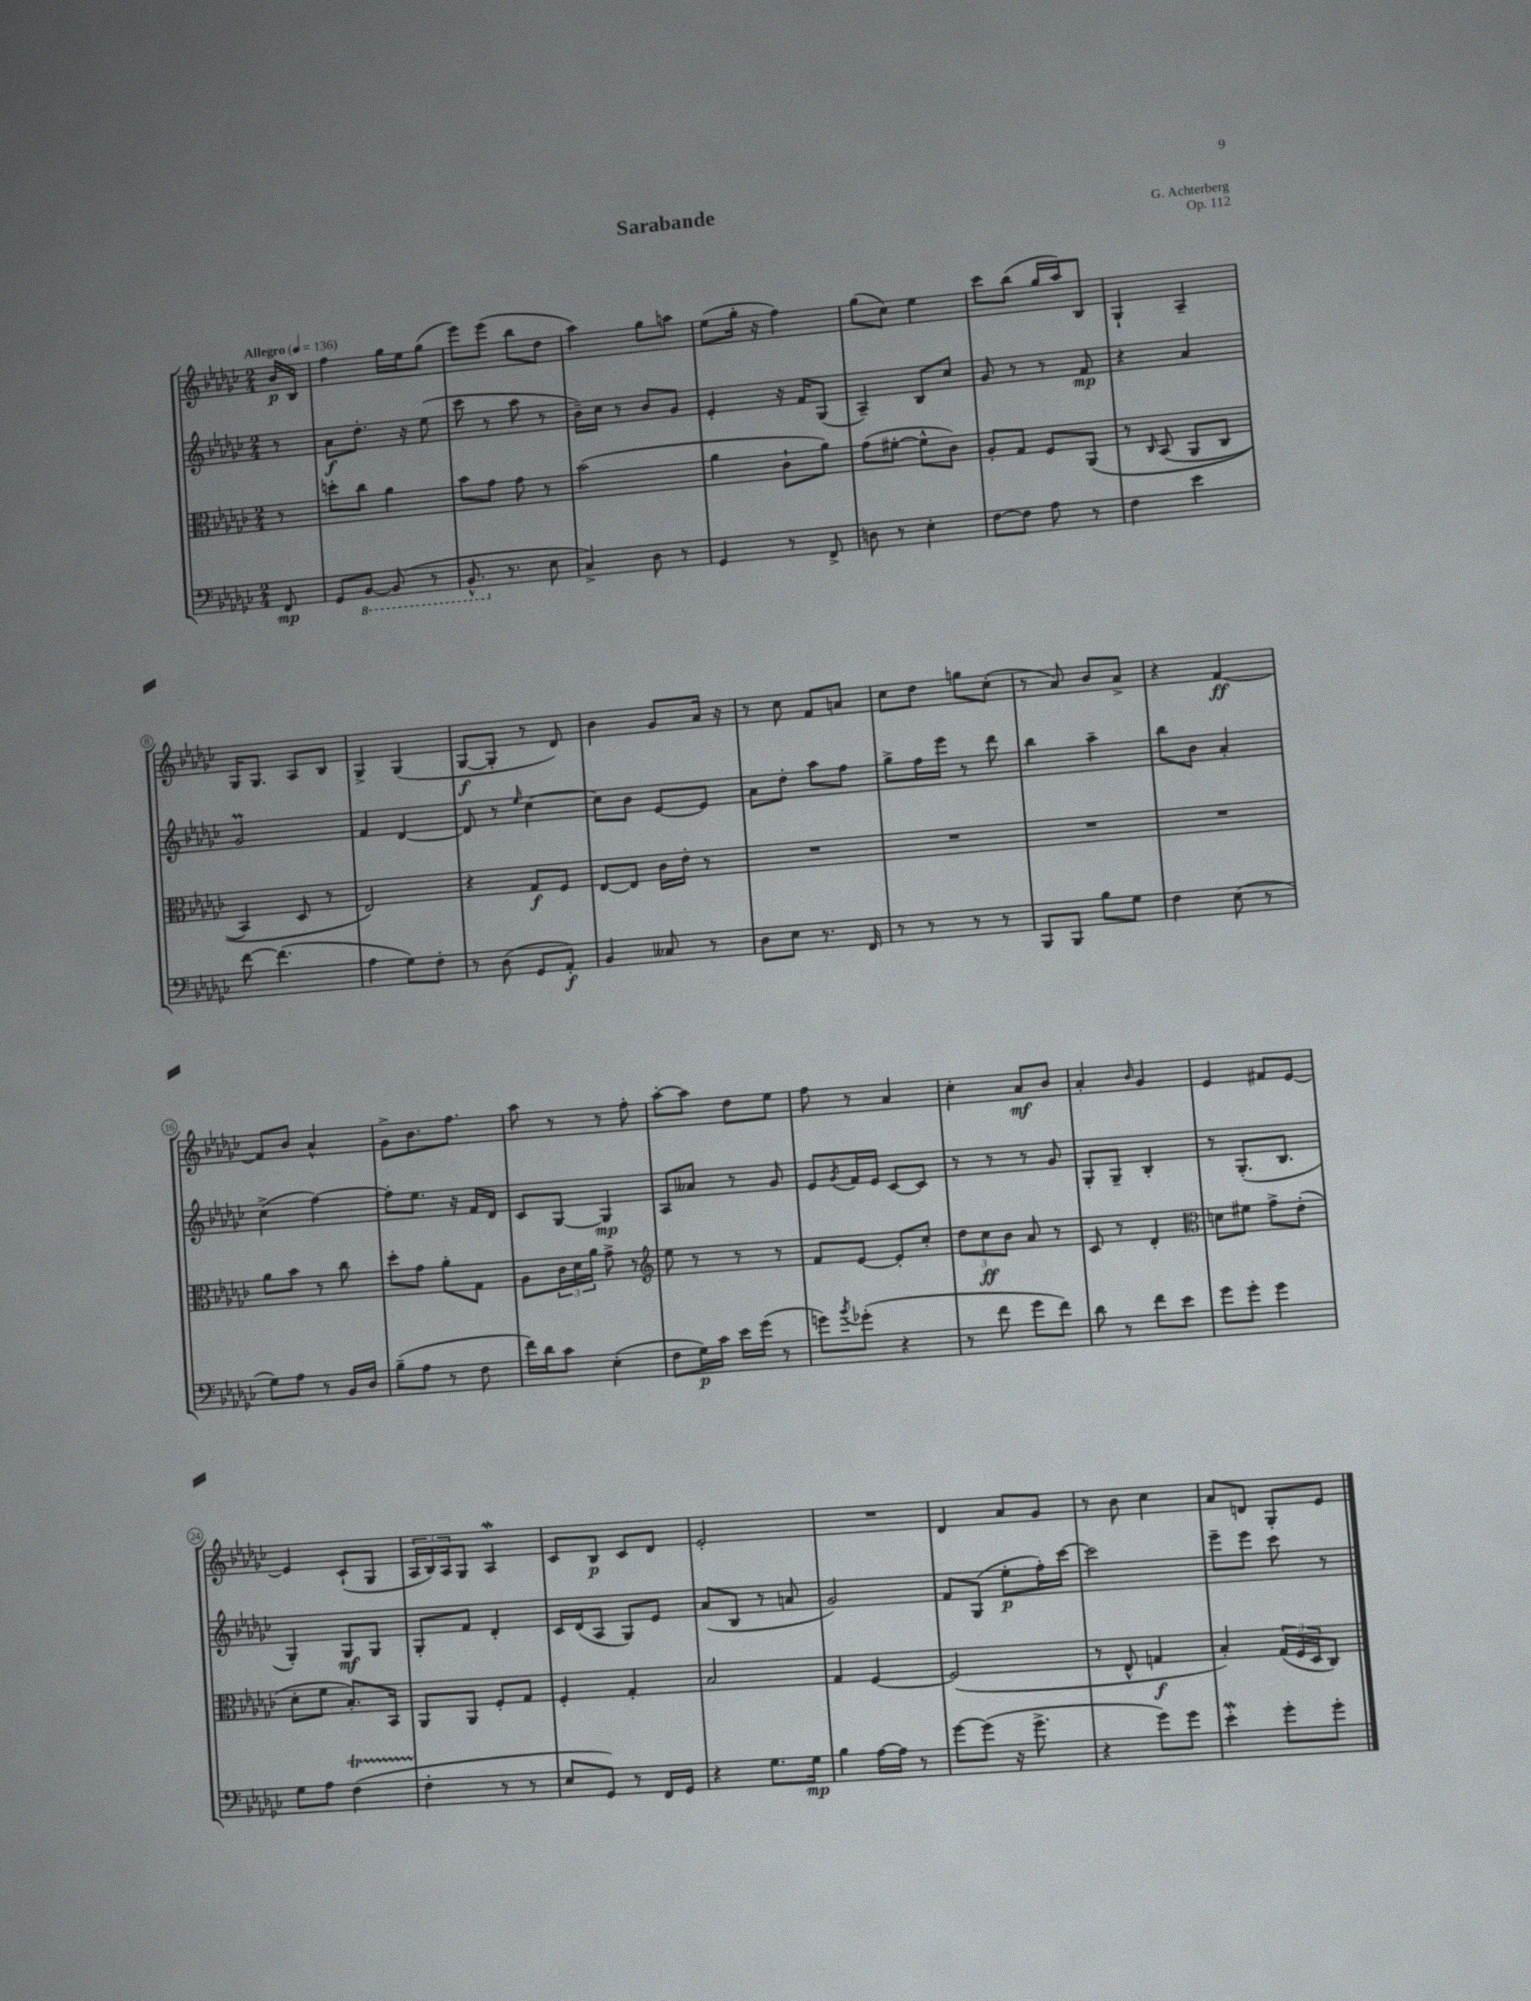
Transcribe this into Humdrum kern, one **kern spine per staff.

**kern	**kern	**kern	**kern
*staff4	*staff3	*staff2	*staff1
*clefF4	*clefC3	*clefG2	*clefG2
*k[b-e-a-d-g-c-]	*k[b-e-a-d-g-c-]	*k[b-e-a-d-g-c-]	*k[b-e-a-d-g-c-]
*M2/4	*M2/4	*M2/4	*M2/4
*MM136	*MM136	*MM136	*MM136
8FF/	8r	8r	16b-/LL
.	.	.	16B-/JJ
=	=	=	=
8GG-/L	8dd'\L	8a-\L	4ff\
[8BBB-/J	8cc-\J	8.dd-'\J	.
(8BBB-/]	4a-\	.	16gg-\LL
.	.	16r	16ee-\J
8r	.	(8ee-\	(8gg-\J
=	=	=	=
8.BBB-^^/	8b-\L	8ccc-\	8eee-\L)
.	8g-\J	8r	(8eee-\J
8.r	.	.	.
.	8g-\	8aa-\	8bb-\L
8E-\	8r	8r	8dd-\J
=	=	=	=
4C-^/)	(2b-\	16b-~\LL)	4aa-\)
.	.	16cc-\JJ	.
.	.	8r	.
8D-\	.	8b-/L	8gg-\L
8r	.	8g-/J	8aa\J
=	=	=	=
4GG-/	4a-\	4e-'/	(8ee-\L
.	.	.	16gg-'\Jk
.	.	.	16r
8r	8c-`\L	16r	4ff\)
.	.	16f/LK	.
8FF^/	8a-\J)	(8G-/J	.
=	=	=	=
8D\	(8g-\L	4A-~/)	(8gg-\L
8r	[8f#'\J	.	8cc-\J)
4E-'\	8f#^^\]L	8B-/L	4ee-\
.	8c-\J)	8cc-/J	.
=	=	=	=
[8F\L	8A-'/L	8g-/	8ccc-\L
8F\]J	8G-/J	8r	(8bb-\J
8A-\	8F/L	8r	16gg-/LL
.	.	.	16aa-/J)
8r	&(8AA-/J	8f/	8B-/J
=	=	=	=
4F\	8r	4r	4G-`/
.	16qqC-/	.	.
.	(8BB-/	.	.
4e-\	8AA-/L	4a-/	4A-~/
.	8C-/J	.	.
=	=	=	=
[8f\	4BB-/)	2g-/	16G-/LK
.	.	.	8.G-/J
(4.f\]	.	.	.
.	8D-/	.	8A-/L
.	8r	.	8B-/J
=	=	=	=
4A-\	2E-/&)	4f/	4G-^/
8G-\L)	.	[4d-/	(4G-/
8F'\J	.	.	.
=	=	=	=
8r	4r	8d-/]	[8G-/L
(8D-\	.	8r	8G-'/]J
.	.	16qqee-/	.
8GG-/L	8G-/L	[4cc-\	8r
8AA-'/J)	8F/J	.	8d-/)
=	=	=	=
4BB-/	[8E-/L	8cc-\]L	4b-\
.	8E-/]J	8b-\J	.
8C--/	16c-\LL	[8e-/L	8g-/L
.	16e-'\JJ	.	.
8r	8r	8e-/]J	16a-/Jk
.	.	.	16r
=	=	=	=
8D-\L	2r	8a-\L	8r
8E-\J	.	8dd-'\J	8cc-\
8.r	.	8aa-\L	8f/L
.	.	8ff\J	8a/J
16FF/	.	.	.
=	=	=	=
8r	2r	8gg-^\L	8cc-\L
8r	.	16ff\L	8dd-\J
.	.	16eee-\JJ	.
8r	.	8r	8gg\L
8r	.	8ddd-\	(8cc-'\J
=	=	=	=
8BBB-/L	2r	4bb-\	8r
8BBB-/J	.	.	8a-/)
8B-\L	.	4aa-~\	8b-/L
8G-\J	.	.	8a-^/J
=	=	=	=
4F\	2r	8bb-\L	4r
.	.	8b-\J	.
(8E-\	.	4a-'/	[4f/
8r	.	.	.
=	=	=	=
8G-\L)	8a-\L	(4cc-^\	8f/]L
8A-\J	8b-\J	.	8b-/J
8r	8r	[4ff\)	4a-^^/
16BB-/LL	8cc-\	.	.
16D-/JJ	.	.	.
=	=	=	=
(8B-~\L	8dd-'\L	8ff'\]L	8g-^\L
8A-\J	8g-\J	8.ee-\J	8.b-\
8r	8a-'\L	.	.
.	.	16r	8.ff\J
8F\	8G-\J	16f/LL	.
.	.	16d-/JJ	.
=	=	=	=
16f\LL)	8A-\L	8c-/L	8aa-\
16d-\J	.	.	.
8c-\J	24c-\L	[8G-/J	8r
.	24d-\	.	.
.	24a-\JJ	.	.
(4E-'\	8g-^\	4G-/]	8r
.	8r	.	8ff'\
=	=	=	=
*	*clefG2	*	*
8F\L	8ee-\	8A-/L	[8aa-'\L
16G-\L)	8r	8a--/J	8aa-\]J
16c-\JJ	.	.	.
16e-\LL	8r	8r	8dd-\L
(16g-\JJ	.	.	.
8r	8r	8g-/	8ee-\J
=	=	=	=
8g\L)	8f/L	8e-/L	8ff\
8qb-/	.	8qg-/	.
(8g-'\J	[8e-/J	16f/L	8r
.	.	16e-/JJ	.
4r	8e-'/]L	[8c-/L	4a-/
.	8cc-'/J	8c-/]J	.
=	=	=	=
8r	12dd-\L	8r	4cc-'\
.	12cc-\	.	.
8f\	.	8r	.
.	12b-\J	.	.
8g-\L	8a-/	8r	8a-/L
8f\J)	8r	8g-/	8b-/J
=	=	=	=
8d-\	8c-/	8G-'/L	4a-'/
8r	8r	8G-~/J	.
.	.	.	16qqb-/
8f\L	4d-'/	4B-'/	4g-/
8e-\J	.	.	.
=	=	=	=
*	*clefC3	*	*
8g-\L	8d\L	8r	4e-/
8g-'\J	8f#\J	(8.G-'/L	.
4g-\	8g-^\L	.	8f#/L
.	.	8.B-/J	.
.	(8e-'\J	.	[8e-/J
=	=	=	=
8G-\L	8d-'\L	4G-'/)	4e-/]
8A-\J	8f\J	.	.
(4F\	8.B-'/L)	8G-/L	(8c-`/L
.	.	8G-/J	8G-/J
.	16BB-/Jk	.	.
=	=	=	=
4F'\	8AA-/L	8G-'/L	24A-/LL
.	.	.	24B-/)
.	.	.	24A-/J
.	8AA-/J	8f/J	8G-/J
8r	8F'/L	4d-'/	4A-/
8r	8G-/J	.	.
=	=	=	=
8E-/L	4F'/	16c-/LL	8c-/L
.	.	(16d-/J	.
8GG-/J)	.	8A-/J	8B-/J
8r	4G-'/	8G-/L)	8c-/L
16FF/LL	.	8e-/J	8d-/J
16GG-/JJ	.	.	.
=	=	=	=
4r	2B-/	(8a-/L	2e-'/
.	.	8B-/J	.
8.G-\L	.	8r	.
.	.	8a/	.
16G-\Jk	.	.	.
=	=	=	=
4B-\	4G-/	2g-/)	2r
[16A-\LL	[4F/	.	.
16A-\]JJ	.	.	.
8r	.	.	.
=	=	=	=
[8g-\L	(2F/]	8f/L	4d-/
(8g-\]J	.	(8G-/J	.
16r	.	8ee-'\L	8a-/L
8.g-^\	.	.	.
.	.	16ff'\L)	8g-/J
.	.	[16ccc-\JJ	.
=	=	=	=
4r	8r	2ccc-\]	8r
.	8E-^^/	.	8b-\
8g-\L)	4G/	.	4cc-\
8g-\J	.	.	.
=	=	=	=
4e-'\	4B-'/)	8eee-~\L	8a-/L
.	.	8eee-\J	8d/J
8g-'\L	(24G-/LL	8ccc-\	8G-'/L
.	24F/	.	.
.	24D-/J	.	.
8g-'\J	8C-/J)	8r	8e-/J
==	==	==	==
*-	*-	*-	*-
